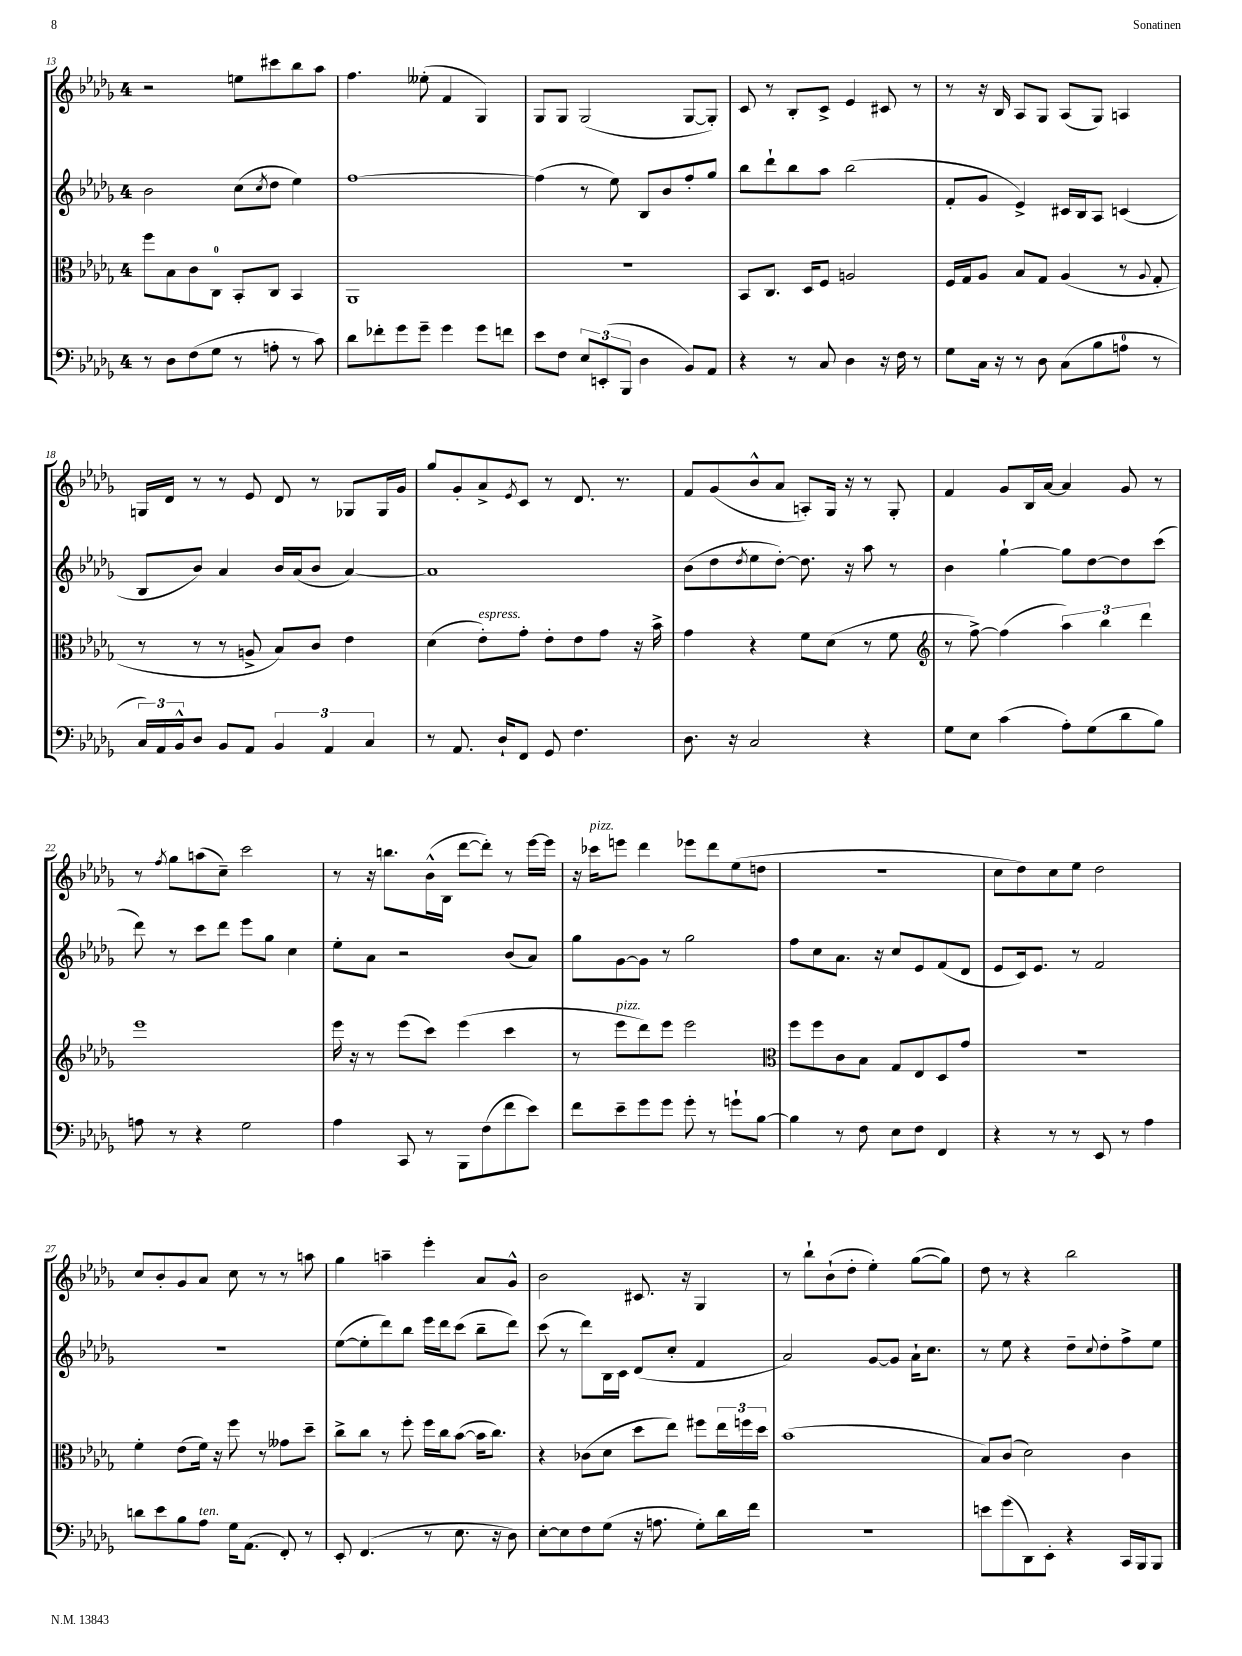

**kern	**kern	**kern	**kern
*part4	*part3	*part2	*part1
*staff4	*staff3	*staff2	*staff1
*clefF4	*clefC3	*clefG2	*clefG2
*k[b-e-a-d-g-]	*k[b-e-a-d-g-]	*k[b-e-a-d-g-]	*k[b-e-a-d-g-]
*M4/4	*M4/4	*M4/4	*M4/4
=13	=13	=13	=13
8r	8ff\L	2b-\	2r
8D-\L	8B-\	.	.
(8F\	8c\	.	.
8G-\J	8C\J	.	.
8r	8BB-'/L	(8cc\L	8een\L
.	.	8qcc/	.
8An'\	8C/J	8dd-\J	8ccc#X\
8r	4BB-/	4ee-\)	8bb-\
8c\)	.	.	8aa-\J
=14	=14	=14	=14
8d-\L	1AA-	[1ff	4.ff\
8f-X'\	.	.	.
8g-\	.	.	.
8g-~\J	.	.	(8ee--X'\
4g-\	.	.	4f/
8g-\L	.	.	4G-/)
8fn\J	.	.	.
=15	=15	=15	=15
8e-\L	1r	(4ff\]	8G-/L
8F\J	.	.	8G-/J
12E-/L	.	8r	(2G-/
(12EEn'/	.	.	.
.	.	8ee-\)	.
12BBB-/J	.	.	.
4D-\	.	8B-/L	.
.	.	8b-/	.
8BB-/L)	.	8ff'/	[8G-/L
8AA-/J	.	8gg-/J	8G-'/J])
=16	=16	=16	=16
4r	8BB-/L	8bb-\L	8c/
.	8.C/J	8ddd-`\	8r
8r	.	8bb-\	8B-'/L
.	16D-/KL	.	.
8C/	8F/J	8aa-\J	8c^/J
4D-\	2An/	(2bb-\	4e-/
16r	.	.	8c#X/
16F\	.	.	.
8r	.	.	8r
=17	=17	=17	=17
8G-\L	16F/LL	8f'/L	8r
.	16G-/J	.	.
16C\Jk	8A-/J	8g-/J	16r
16r	.	.	16B-/
8r	8B-/L	4e-^/)	8A-/L
8D-\	8G-/J	.	8G-/J
(8C\L	(4A-/	16c#X/LL	(8A-/L
.	.	16B-/J	.
8B-\	.	8A-/J	8G-/J)
8An\J	8r	(4cn/	4An/
.	8qqA-/	.	.
8r	8G-'/	.	.
!!LO:LB:g=z
=18	=18	=18	=18
24C/LL)	8r	8B-/L	16Gn/LL
24AA-/	.	.	.
.	.	.	16d-/JJ
24BB-^^/J	.	.	.
8D-/J	8r	8b-/J)	8r
8BB-/L	8r	4a-/	8r
8AA-/J	8An^/	.	8e-/
6BB-/	8B-/L)	16b-/LL	8d-/
.	.	(16a-/J	.
.	8c/J	8b-/J	8r
6AA-/	.	.	.
.	4e-\	[4a-/)	8G-X/L
6C/	.	.	.
.	.	.	16G-/L
.	.	.	16g-/JJ
=19	=19	=19	=19
8r	(4d-\	1a-]	8gg-/L
8.AA-/	.	.	8g-'/
!	!LO:TX:a:i:t=espress.	!	!
.	8e-'\L)	.	8a-^/
16D-`/KL	.	.	.
.	.	.	8qe-/
8FF/J	8g-'\J	.	8c/J
8GG-/	8e-'\L	.	8r
4.F\	8e-\	.	8.d-/
.	8g-\J	.	.
.	.	.	8.r
.	16r	.	.
.	16b-^\	.	.
=20	=20	=20	=20
8.D-\	4g-\	(8b-\L	8f/L
.	.	8dd-\	(8g-/
16r	.	.	.
.	.	8qdd-/	.
2C/	4r	8ee-\	8b-^^/
.	.	[8dd-'\J)	8a-/J
.	8f\L	8.dd-\]	8An'/L)
.	(8d-\J	.	16G-/Jk
.	.	16r	16r
4r	8r	8aa-\	8r
.	8f\	8r	8G-'/
=21	=21	=21	=21
*	*clefG2	*	*
8G-\L	8r	4b-\	4f/
8E-\J	[8ff^\)	.	.
(4c\	(4ff\]	[4gg-`\	8g-/L
.	.	.	16B-/L
.	.	.	[16a-/JJ
8A-'\L)	6aa-\)	8gg-\L]	4a-/]
(8G-\	.	[8dd-\	.
.	6bb-\	.	.
8d-\	.	8dd-\]	8g-/
.	6ddd-\	.	.
8B-\J)	.	(8ccc\J	8r
!!LO:LB:g=z
=22	=22	=22	=22
8An\	1eee-	8ddd-\)	8r
.	.	.	8qff/
8r	.	8r	8gg-\L
4r	.	8ccc\L	(8aan\
.	.	8ddd-\J	8cc~\J)
2G-\	.	8eee-\L	2ccc\
.	.	8gg-\J	.
.	.	4cc\	.
=23	=23	=23	=23
4A-\	16eee-\	8ee-'\L	8r
.	16r	.	.
.	8r	8a-\J	16r
.	.	.	8.bbn\L
8CC/	(8eee-\L	2r	.
8r	8ccc\J)	.	(16b-^^\L
.	.	.	16B-\JJ
8BBB-\L	(4eee-\	.	[8ddd-\L
(8F\	.	.	8ddd-'\J])
8f\	4ccc\	(8b-/L	8r
8e-\J)	.	8a-/J)	[16eee-\LL
.	.	.	16eee-\JJ]
=24	=24	=24	=24
8f\L	8r	8gg-\L	16r
!	!	!	!LO:TX:a:i:t=pizz.
.	.	.	16ccc-X\KL
!	!LO:TX:a:i:t=pizz.	!	!
8e-~\	8eee-\L	[8g-\	8eeen\J
8g-\	8ddd-\)	8g-\J]	4ddd-\
8g-\J	8eee-\J	8r	.
8g-'\	2eee-\	2gg-\	8eee-X\L
8r	.	.	8ddd-\
8gn`\L	.	.	(8ee-\
[8B-\J	.	.	8ddn\J
=25	=25	=25	=25
*	*clefC3	*	*
4B-\]	8ff\L	8ff\L	1r
.	8ff\	8cc\	.
8r	8c\	8.a-\J	.
8F\	8B-\J	.	.
.	.	16r	.
8E-\L	8G-/L	8cc/L	.
8F\J	8E-/	8e-/	.
4FF/	8D-/	(8f/	.
.	8g-/J	8d-/J	.
=26	=26	=26	=26
4r	1r	8e-/L	8cc\L
.	.	16c/k)	8dd-\)
.	.	8.e-/J	.
8r	.	.	8cc\
8r	.	8r	8ee-\J
8EE-/	.	2f/	2dd-\
8r	.	.	.
4A-\	.	.	.
!!LO:LB:g=z
=27	=27	=27	=27
8dn\L	4f'\	1r	8cc/L
8e-\	.	.	8b-'/
8B-\	(8e-\L	.	8g-/
!LO:TX:a:i:t=ten.	!	!	!
8A-\J	16f\Jk)	.	8a-/J
.	16r	.	.
16G-\KL	8ff\	.	8cc\
(8.AA-\J	.	.	.
.	8r	.	8r
8FF'/)	8g--X\L	.	8r
8r	8dd-~\J	.	8aan\
=28	=28	=28	=28
8EE-'/	8cc^\L	([8ee-\L	4gg-\
(4.FF/	8cc\J	8ee-'\]	.
.	8r	8ddd-\)	4aan~\
.	8ff'\	8bb-\J	.
8r	16ff\LL	16eee-\LL	4eee-'\
.	16cc\J	16ddd-\J	.
8.E-\	([8b-\J	(8ccc\J	.
.	16b-\KL]	8bb-~\L	8a-/L
16r	8.cc\J)	.	.
8D-\)	.	8ddd-\J)	8g-^^/J
=29	=29	=29	=29
[8E-'\L	4r	(8ccc\	2b-\
8E-\]	.	8r	.
8F\	(8c-X\L	8ddd-\L)	.
(8G-\J	8d-\J	16B-\L	.
.	.	16c\JJ	.
16r	8dd-\L	(8d-/L	8.c#X/
8.An\	.	.	.
.	8ee-\J)	8cc'/J	.
.	.	.	16r
8G-'\L)	8ff#X\L	4f/	4G-/
16d-\L	24ee-\L	.	.
.	24ffn\	.	.
16f\JJ	.	.	.
.	24dd-\JJ	.	.
=30	=30	=30	=30
1r	(1b-	2a-/)	8r
.	.	.	8bb-`\L
.	.	.	(8b-`\
.	.	.	8dd-'\J
.	.	[8g-/L	4ee-'\)
.	.	8g-/J]	.
.	.	16a-`\KL	([8gg-\L
.	.	8.cc\J	.
.	.	.	8gg-\J])
=31	=31	=31	=31
8en\L	8B-/L)	8r	8dd-\
(8g-\	(8c/J	8ee-\	8r
8DD-\)	2d-\)	4r	4r
8EE-'\J	.	.	.
4r	.	8dd-~\L	2bb-\
.	.	8qqcc/	.
.	.	8dd-'\	.
16CC/LL	4c\	8ff^\	.
16BBB-/J	.	.	.
8BBB-/J	.	8ee-\J	.
==	==	==	==
*-	*-	*-	*-
